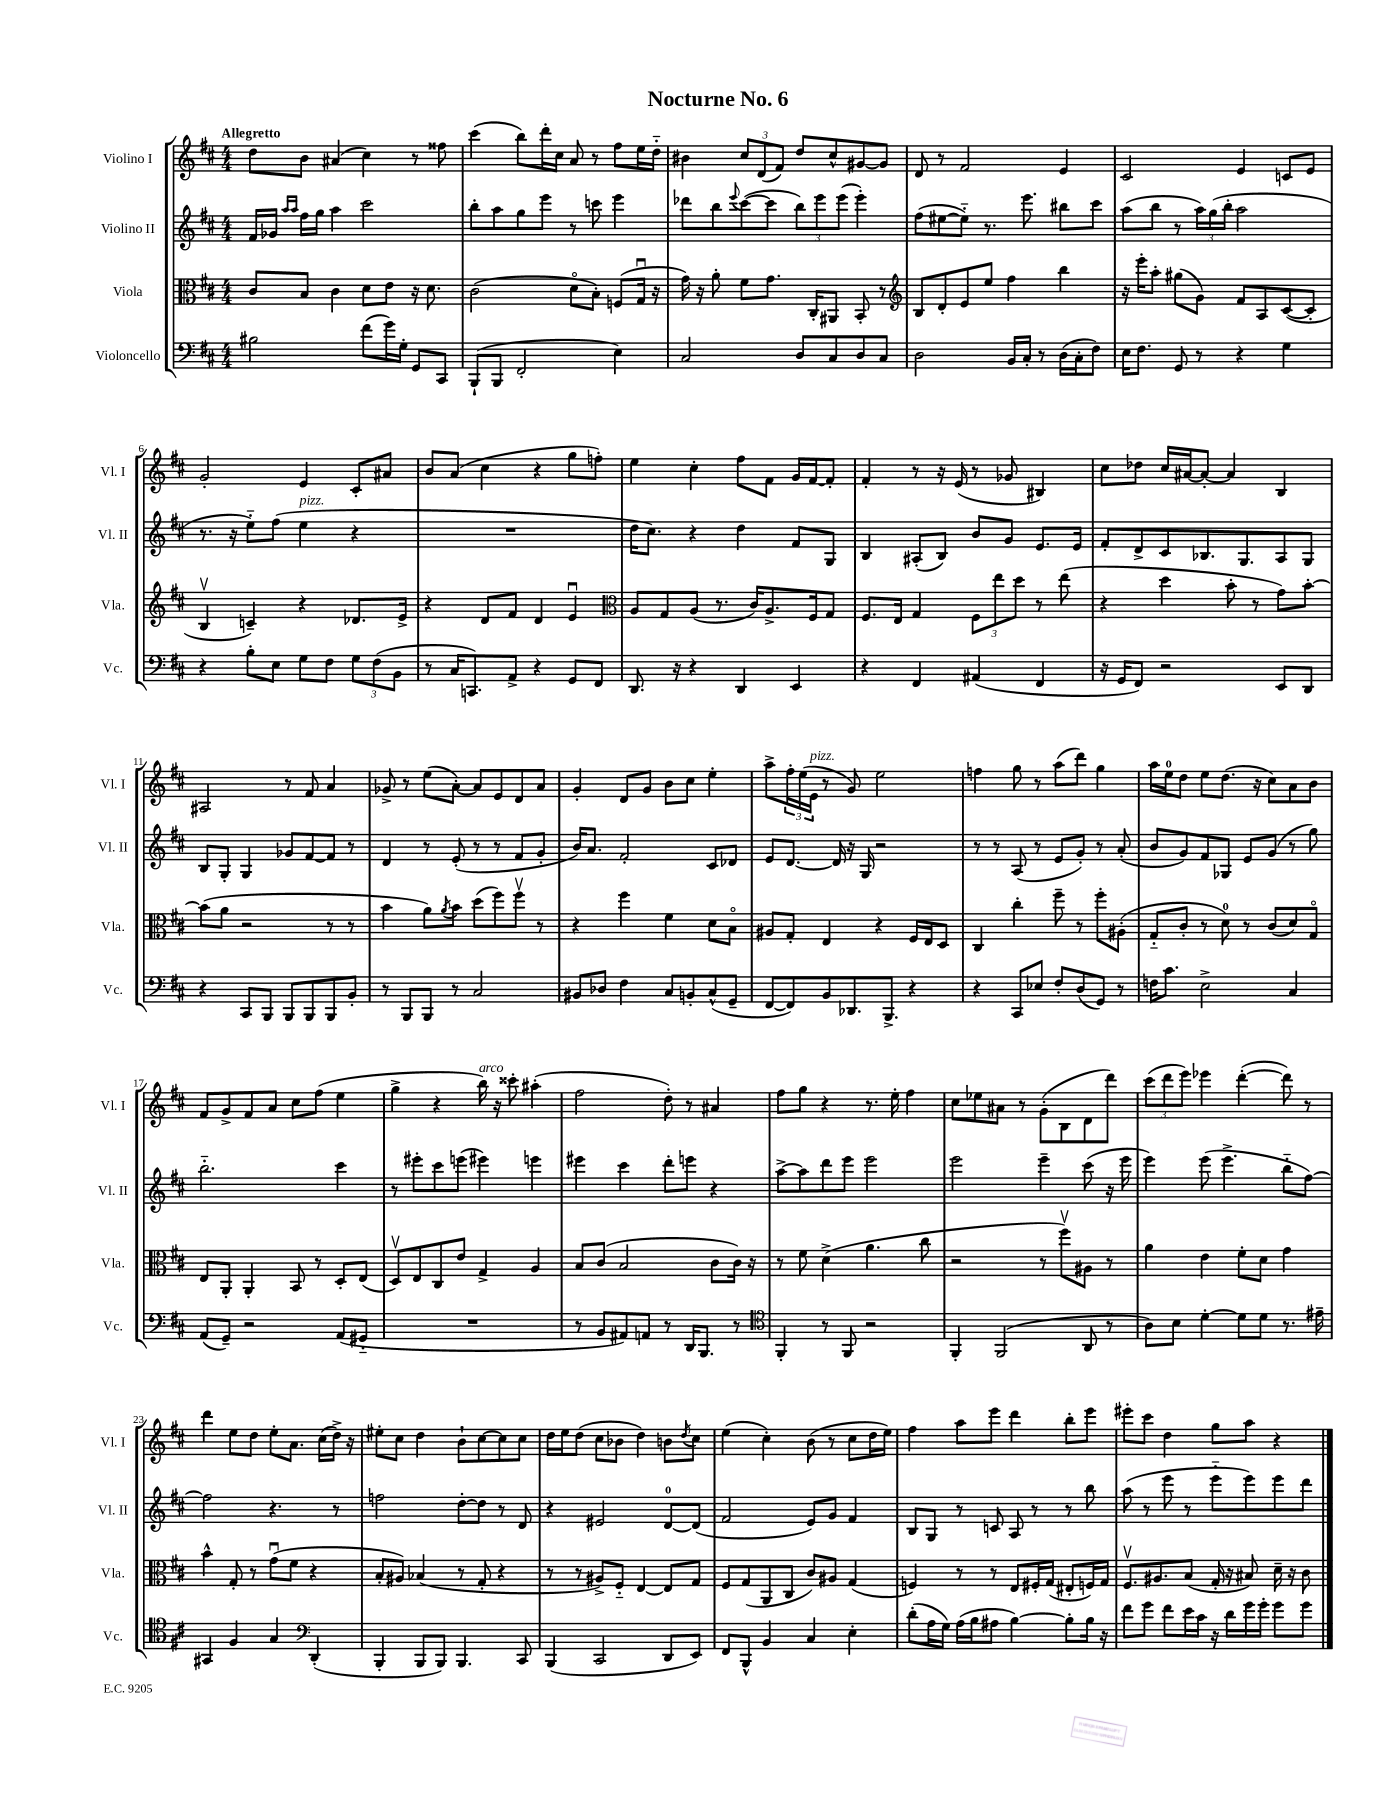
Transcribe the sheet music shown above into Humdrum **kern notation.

**kern	**kern	**kern	**kern
*staff4	*staff3	*staff2	*staff1
*clefF4	*clefC3	*clefG2	*clefG2
*k[f#c#]	*k[f#c#]	*k[f#c#]	*k[f#c#]
*M4/4	*M4/4	*M4/4	*M4/4
2B#	8c#	16f#	8dd
.	.	16g-	.
.	.	16qqaa	.
.	.	16qqaa	.
.	8B	16ff#	8b
.	.	16gg	.
.	4c#	4aa	(4a#
(8f#	8d	2ccc#	4cc#)
16g)	8e	.	.
16G'	.	.	.
8GG	16r	.	8r
.	8.d	.	.
8CC#	.	.	8ff##
=	=	=	=
(8BBB`	(2c#	8bb'	(4ccc#
8BBB	.	8aa	.
2FF#'	.	8gg	8bb)
.	.	8eee	16ddd'
.	.	.	16cc#
.	8do	8r	8a
.	8B')	8ccc	8r
4E)	(8F	4eee	8ff#
.	16Gu	.	16ee
.	16r	.	16dd'~
=	=	=	=
2C#	16g)	8ddd-	4b#
.	16r	.	.
.	8a'	8bb	.
.	.	8qqeee	.
.	8f#	([8ccc#	12cc#
.	.	.	(12d
.	8.g	8ccc#]	.
.	.	.	12f#)
8D	.	12bb)	8dd
.	16C#'	.	.
.	.	12eee	.
8C#	8AA#	.	8cc#^^
.	.	(12eee	.
8D	8BB'	4eee')	[8g#
8C#	8r	.	8g#]
=	=	=	=
*	*clefG2	*	*
2D	8B	(8ff#	8d
.	8d'	[8ee#	8r
.	8e	8ee#'~])	2f#
.	8ee	8.r	.
16BB	4ff#	.	.
16C#'	.	8.eee	.
8r	.	.	.
(16D	4bb	8bb#	4e
16C#'	.	.	.
8F#)	.	8ccc#	.
=	=	=	=
16E	16r	(8aa	2c#
8.F#	16eee'	.	.
.	8aa'	8bb	.
8GG	(8gg#	8r	.
8r	8g)	24aa)	.
.	.	(24gg	.
.	.	24bb'	.
4r	8f#	2aa	4e
.	8A	.	.
4G	([8c#	.	8c
.	8c#']	.	8e
=	=	=	=
4r	4Bv	8.r	2g'
.	.	16r	.
8B'	4c~)	8ee'~)	.
8E	.	(8ff#	.
8G	4r	4ee	4e
8F#	.	.	.
12G	8.d-	4r	8c#'
(12F#	.	.	.
.	.	.	8a#
12BB	.	.	.
.	16e^	.	.
=	=	=	=
8r	4r	1r	8b
16C#	.	.	(8a
8.CC)	.	.	.
.	8d	.	4cc#
8AA^	8f#	.	.
4r	4d	.	4r
8GG	4eu	.	8gg
8FF#	.	.	8ff')
=	=	=	=
*	*clefC3	*	*
8.DD	8A	16dd	4ee
.	.	8.cc#)	.
.	8G	.	.
16r	.	.	.
4r	(8A	4r	4cc#'
.	8.r	.	.
4DD	.	4dd	8ff#
.	16c#)	.	.
.	8.A^	.	8f#
4EE	.	8f#	16g
.	16F#	.	[16f#
.	8G	8G	8f#']
=	=	=	=
4r	8.F#	4B	4f#'
.	16E	.	.
4FF#	4G	(8A#'	8r
.	.	8B)	16r
.	.	.	(16e
(4AA#	12F#	8b	8r
.	12ee	.	.
.	.	8g	8g-
.	12dd	.	.
4FF#	8r	8.e	4B#)
.	(8ee	.	.
.	.	16e	.
=	=	=	=
16r	4r	8f#'	8cc#
16GG	.	.	.
8FF#)	.	8d^	8dd-
2r	4dd	8c#	16cc#
.	.	.	[16a#
.	.	8.B-	8a#'_
.	8b'	.	4a#]
.	.	8.G	.
.	8r	.	.
8EE	8g)	8A	4B
8DD	[8b'	8G	.
=	=	=	=
4r	(8b]	8B	2A#
.	8a	8G'	.
8CC#	2r	4G	.
8BBB	.	.	.
8BBB	.	8g-	8r
8BBB	.	[8f#	8f#
8BBB	8r	8f#]	4a
8BB'	8r	8r	.
=	=	=	=
8r	4b	4d	8g-^
8BBB	.	.	8r
8BBB	8a)	8r	(8ee
.	8qa	.	.
8r	8b	(8e'	[8a')
2C#	(8dd	8r	8a]
.	8ff#)	8r	8e
.	8ff#v	8f#	8d
.	8r	8g'	8a
=	=	=	=
8BB#	4r	16b)	4g'
.	.	8.a	.
8D-	.	.	.
4F#	4ff#	2f#'	8d
.	.	.	8g
8C#	4f#	.	8b
8BB'	.	.	8cc#
(8C#^^	8d	8c#	4ee'
8GG~	8Bo	8d-	.
=	=	=	=
[8FF#	8A#	8e	8aa^
8FF#])	8G'	[8.d	24ff#'
.	.	.	(24ee
.	.	.	24e
8BB	4E	.	8r
.	.	16d]	.
8.DD-	.	16r	8g)
.	.	16G	.
.	4r	2r	2ee
8.BBB^	.	.	.
4r	16F#	.	.
.	16E	.	.
.	8D	.	.
=	=	=	=
4r	4C#	8r	4ff
.	.	8r	.
8CC#	4cc#'	(8A	8gg
8E-	.	8r	8r
8F#'	8ff#~	8e	(8aa
(8D	8r	8g')	8ddd)
8GG)	8ff#'	8r	4gg
8r	(8A#'	(8a'	.
=	=	=	=
16F	8G'~	8b	16aa
8.c#	.	.	16ee
.	8c#'	8g)	8dd
2E^	8r	8f#	8ee
.	8d)	8G-	(8.dd
.	8r	8e	.
.	.	.	16r
.	(8c#	(8g	8cc#)
4C#	8d)	8r	8a
.	8Go	8gg)	8b
=	=	=	=
(8AA	8E	2.bb'~	8f#
8GG~)	8AA'	.	8g^
2r	4AA'	.	8f#
.	.	.	8a
.	8BB	.	8cc#
.	8r	.	(8ff#
(8AA	8D'	4ccc#	4ee
8GG#'~	(8E	.	.
=	=	=	=
1r	8Dv)	8r	4gg^
.	8E	8eee#'	.
.	8C#	8ccc#	4r
.	8e	(8eee	.
.	4G^	4eee#)	16bb)
.	.	.	16r
.	.	.	8ccc##'
.	4A	4eee	(4aa#'
=	=	=	=
8r	8B	4eee#	2ff#
8BB	(8c#	.	.
8AA#)	2B	4ccc#	.
8AA	.	.	.
8r	.	8ddd'	8dd')
16DD	.	8eee	8r
8.BBB	.	.	.
.	8c#	4r	4a#
8r	16c#)	.	.
.	16r	.	.
=	=	=	=
*clefC4	*	*	*
4FF#'	8r	[8aa^	8ff#
.	8f#	8aa]	8gg
8r	(4d^	8ddd	4r
8FF#	.	8eee	.
2r	4.a	2eee	8.r
.	.	.	16ee'
.	.	.	4ff#
.	8cc#	.	.
=	=	=	=
4FF#'	2r	2eee	8cc#
.	.	.	8ee-
(2FF#	.	.	8a#
.	.	.	8r
.	8r	4eee~	(8g'
.	8ff#v)	.	8B
8AA	8A#	(8ccc#	8d
8r	8r	16r	8ddd)
.	.	16eee	.
=	=	=	=
8A)	4a	4eee)	(12ccc#
.	.	.	12ddd
8B	.	.	.
.	.	.	12eee)
[4d'	4e	(8eee	4eee-
.	.	4.eee^	.
8d]	8f#'	.	([4ddd'
8d	8d	.	.
8.r	4g	8bb'~	8ddd])
.	.	[8ff#)	8r
16e#~	.	.	.
=	=	=	=
4GG#	4b^^	2ff#]	4ddd
4F#	8G'	.	8ee
.	8r	.	8dd
4G	(8gu	4.r	8ee'
.	8f#	.	8.a
*clefF4	*	*	*
(4DD'	4r	.	.
.	.	.	(16cc#
.	.	8r	16dd^)
.	.	.	16r
=	=	=	=
4BBB'	8B'	2ff	8ee#'
.	8A#)	.	8cc#
8BBB	(4B-	.	4dd
8BBB)	.	.	.
4.BBB	8r	[8dd'	8b`
.	8G'	8dd]	[8cc#
.	4r	8r	8cc#]
8CC#	.	8d	8cc#
=	=	=	=
(4BBB	8r	4r	16dd
.	.	.	16ee
.	8r	.	(8dd
2CC#	8A#^)	2e#	8cc#
.	8F#'~	.	8b-
.	[4E	.	4dd)
8DD	8E]	[8d	8b
.	.	.	8qdd
8EE)	8G	(8d]	8cc#
=	=	=	=
8FF#	8F#	2f#	(4ee
8BBB^^	(8G	.	.
4BB	8AA	.	4cc#')
.	8C#	.	.
4C#	8c#)	8e)	(8b
.	8A#	8g	8r
4E'	(4G	4f#	8cc#
.	.	.	16dd
.	.	.	16ee)
=	=	=	=
(8d'	4F)	8B	4ff#
16A	.	8G	.
16G)	.	.	.
(16A	8r	8r	8aa
16B	.	.	.
8A#	8r	8c	8eee
[4B)	8E	8A	4ddd
.	16F#'	8r	.
.	(16G	.	.
8B']	8E#'	8r	8bb'
16B	16F)	8bb	8eee
16r	16G	.	.
=	=	=	=
8f#	8.F#v	(8aa	8eee#'
8g	.	8r	8ccc#
.	8.A#	.	.
8f#	.	8eee	4dd
16e	(8B	8r	.
16c#	.	.	.
16r	16G'	8eee'~	8gg
16d	16r	.	.
16g	8B#)	8eee)	8aa
16g'	.	.	.
8g	16d~	8eee	4r
.	16r	.	.
8g	8c#	8ddd	.
==	==	==	==
*-	*-	*-	*-
